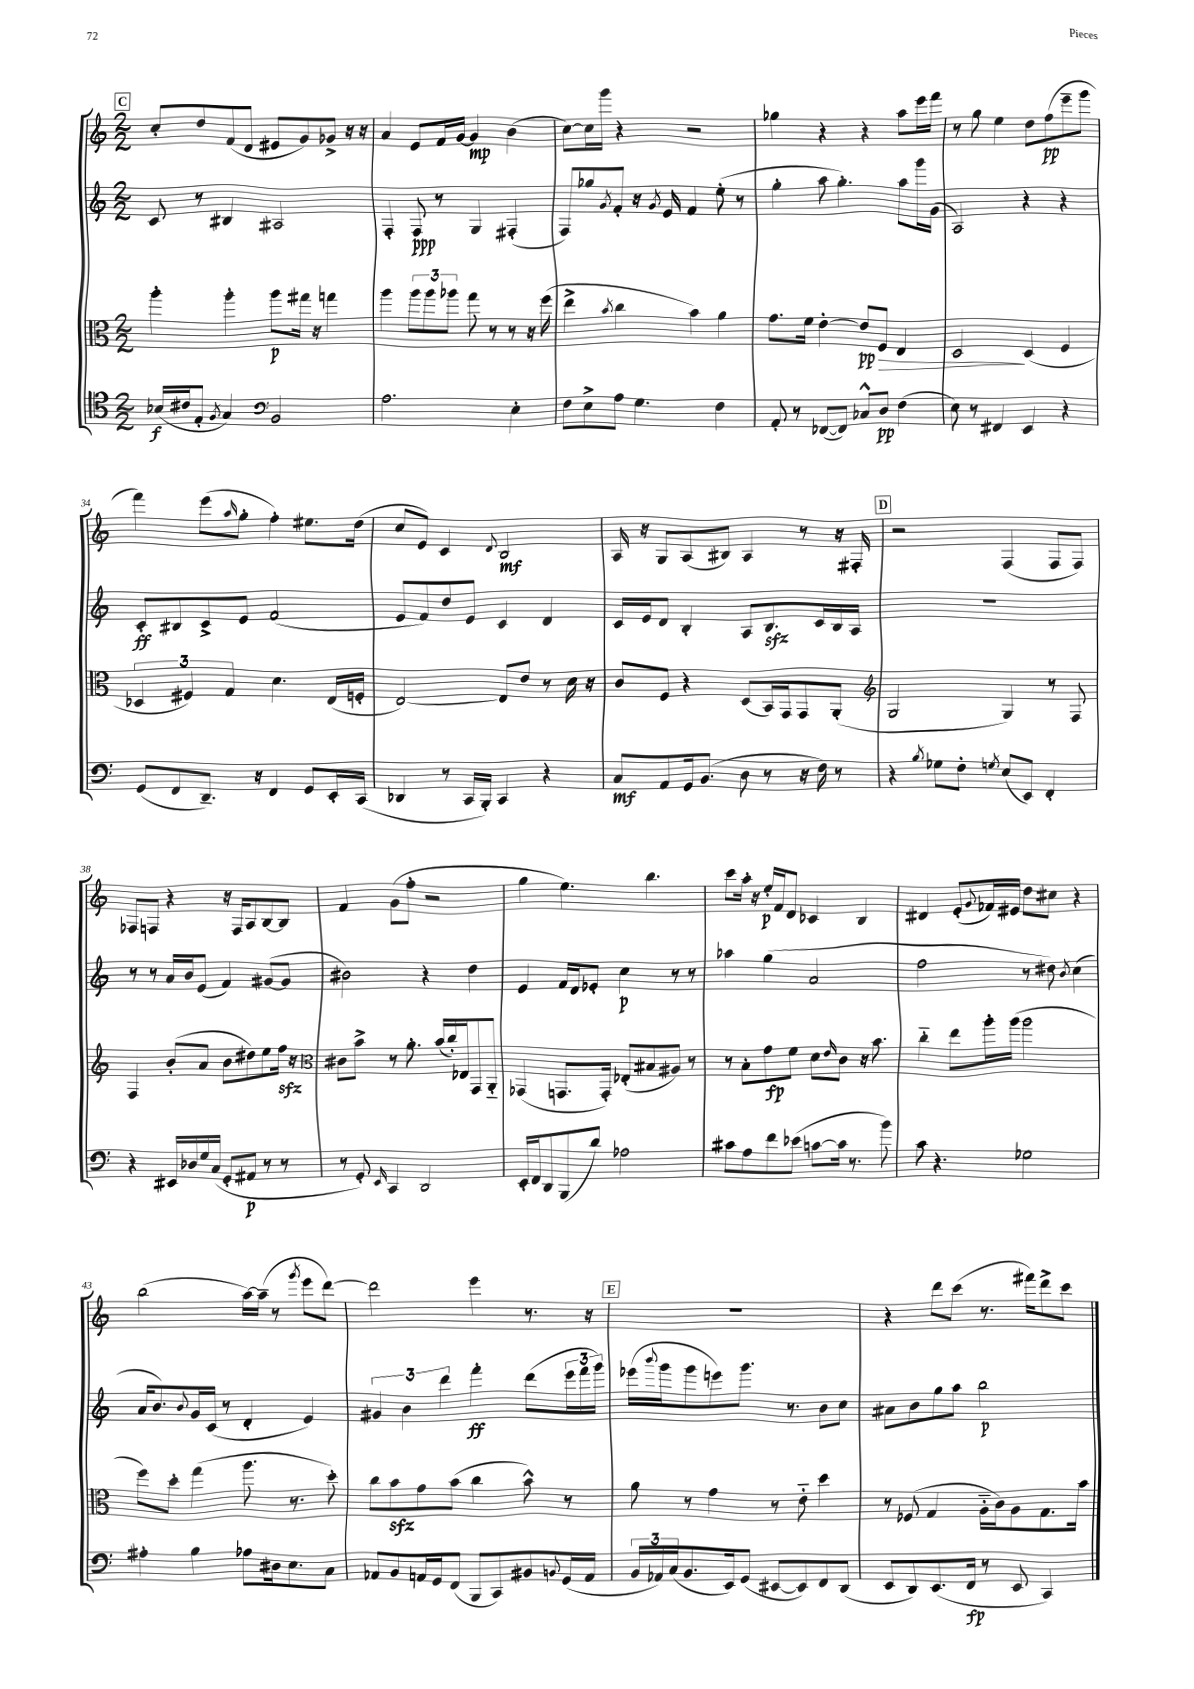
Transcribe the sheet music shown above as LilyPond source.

<<
\new StaffGroup <<
\new Staff = "s0" {
    \clef treble \key c \major \numericTimeSignature \time 2/2
    \mark \markup { \box "C" } c''8-. d''8 f'8( d'8 eis'8 g'8) ges'8-> r16 r16 |
    a'4 e'8 f'16 g'16~ g'4\mp b'4( |
    c''8~) c''16 g'''16 r4 r2 |
    ges''4 r4 r4 a''8 e'''16 f'''16 |
    r8 g''8 e''4 d''8 f''8\pp( e'''8-- g'''8 |
    f'''4) e'''8( \grace { a''16 } g''8-. f''4-.) eis''8. d''16( |
    c''8 e'8) c'4 \appoggiatura { d'8 } b2\mf |
    a16 r16 g8 a8( bis8) a4 r8 r16 fis16-. |
    \mark \markup { \box "D" } r2 f4( f8 f8) |
    fes8 f8 r4 r16 f16 a8 b8~ b8 |
    f'4 g'8( f''8-. r2 |
    g''4 e''4.) b''4. |
    c'''8 a''16-. r16 e''16-.\p f'16 d'8 ces'4 b4 |
    dis'4 e'8-.( \appoggiatura { g'8 } fes'16) eis'16 d''8 cis''8 r4 |
    b''2( a''16~) a''16--( r8 \acciaccatura { g'''8 } e'''8 d'''8~) |
    d'''2 e'''4 r8. r16 |
    \mark \markup { \box "E" } R1 |
    r4 d'''8 c'''8( r8. fis'''16) d'''8-> c'''8 \bar "|." |
}
\new Staff = "s1" {
    \clef treble \key c \major \numericTimeSignature \time 2/2
    \mark \markup { \box "C" } c'8 r8 bis4 ais2 |
    f4-. f8\ppp r8 g4 fis4-.( |
    f8) ges''8 \acciaccatura { g'8 } f'8-. r16 \acciaccatura { g'8 } e'16 f'4 e''8-.( r8 |
    g''4-. a''8 g''4.-.) a''8 g'''16 g'16( |
    a2) r4 r4 |
    c'8-.\ff bis8 c'8-> e'8 f'2( |
    e'8 f'8) d''8 e'8 c'4 d'4 |
    c'16 e'16 d'8 b4-. a8 b8.\sfz c'16 b16 a16 |
    \mark \markup { \box "D" } R1 |
    r8 r8 a'16 b'16 e'8( f'4) gis'8~( gis'8 |
    bis'2) r4 d''4 |
    e'4 f'16 d'16 ees'8-. c''4\p r8 r8 |
    aes''4 g''4( a'2 |
    f''2 r8 dis''8) \acciaccatura { b'8 } c''4( |
    a'16 b'8.) \appoggiatura { b'8 } g'16 c'16( r8 d'4-. e'4) |
    \tuplet 3/2 { gis'4 b'4 d'''4 } f'''4-.\ff d'''8( \tuplet 3/2 { e'''16 f'''16 g'''16) } |
    \mark \markup { \box "E" } ees'''16( \appoggiatura { b'''8 } g'''16 g'''8 e'''8) g'''8. r8. b'8 c''8 |
    ais'8 b'8 g''8 a''8 b''2\p \bar "|." |
}
\new Staff = "s2" {
    \clef alto \key c \major \numericTimeSignature \time 2/2
    \mark \markup { \box "C" } a''4-. a''4-. a''8\p gis''16 r16 g''4 |
    a''4 \tuplet 3/2 { a''8 a''8 aes''8 } g''8 r8 r8 r16 f''16( |
    e''4-> \acciaccatura { b'8 } c''4 b'4) a'4 |
    g'8. f'16 e'4~-. e'8\pp f8\> e4 |
    d2\! d4( f4 |
    \tuplet 3/2 { des4 fis4) g4 } d'4. e16( f16-. |
    e2~) e8 e'8 r8 d'16 r16 |
    c'8 f8 r4 d8( b,16) g,16 g,8 a,8-.( |
    \mark \markup { \box "D" } \clef treble g2 g4) r8 f8 |
    f4 b'8-.( a'8 b'8 dis''8) e''8 f''16\sfz r16 |
    \clef alto cis'8 b'8-> r8 a'8.-. b'16( c''16-.) ees16 g,8 a,8-_ |
    ges,4( g,8. g,16-.) ees8-.( bis8 ais8) r8 |
    r8 b8-. g'8\fp f'8 d'8 \grace { e'16 } c'8 r16 b'8. |
    c''4-_ e''8 a''16-. a''16( a''2 |
    f''8) d''8-. g''4( a''8. r8. d''8-.) |
    c''8 b'8\sfz g'8 b'8( c''4 b'8-^) r8 |
    \mark \markup { \box "E" } a'8 r8 g'4 r8 e'8-_ d''4 |
    r8 fes8( g4 a16-_ c'16) a8 g8. b'16 \bar "|." |
}
\new Staff = "s3" {
    \clef tenor \key c \major \numericTimeSignature \time 2/2
    \mark \markup { \box "C" } bes16\f( cis'16 e8-. \acciaccatura { f8 } g4) \clef bass b,2 |
    a2. e4-. |
    f8 e8-> a8 g4. f4 |
    a,8-. r8 fes,8~( fes,8) ces8-^ d8\pp f4( |
    e8) r8 fis,4 e,4 r4 |
    g,8( f,8 d,8.--) r16 f,4 g,8 e,16-. c,16( |
    des,4 r8 c,16 b,,16-.) c,4 r4 |
    c8\mf a,8 g,16 b,8.( d8 r8 r16 f16) r8 |
    \mark \markup { \box "D" } r4 \acciaccatura { b8 } ges8 f8-. \acciaccatura { g8 } e8( e,8) f,4-. |
    r4 eis,16 des16 g16 c16( g,8-. ais,8\p r8 r8 |
    r8 g,8-.) \grace { e,16 } c,4 d,2 |
    e,16-. f,16 d,8 b,,8( d'8) aes2 |
    cis'8 a8 f'8 ees'8( c'8~ c'16 r8. b'8) |
    c'8 r4. ges2 |
    ais4-. b4 aes8 dis16 e8. c8 |
    aes,8 b,8 a,16 g,16 f,8( b,,8 c,8) bis,8 \appoggiatura { b,8 } g,16( a,16 |
    \mark \markup { \box "E" } \tuplet 3/2 { b,16 aes,16) c16( } b,8. e,16) g,8( eis,8~ eis,8) f,8 d,8( |
    e,8 d,8) e,8.( f,16\fp r8 e,8 c,4) \bar "|." |
}
>>
>>
\layout { \context { \Score currentBarNumber = #29 } }
